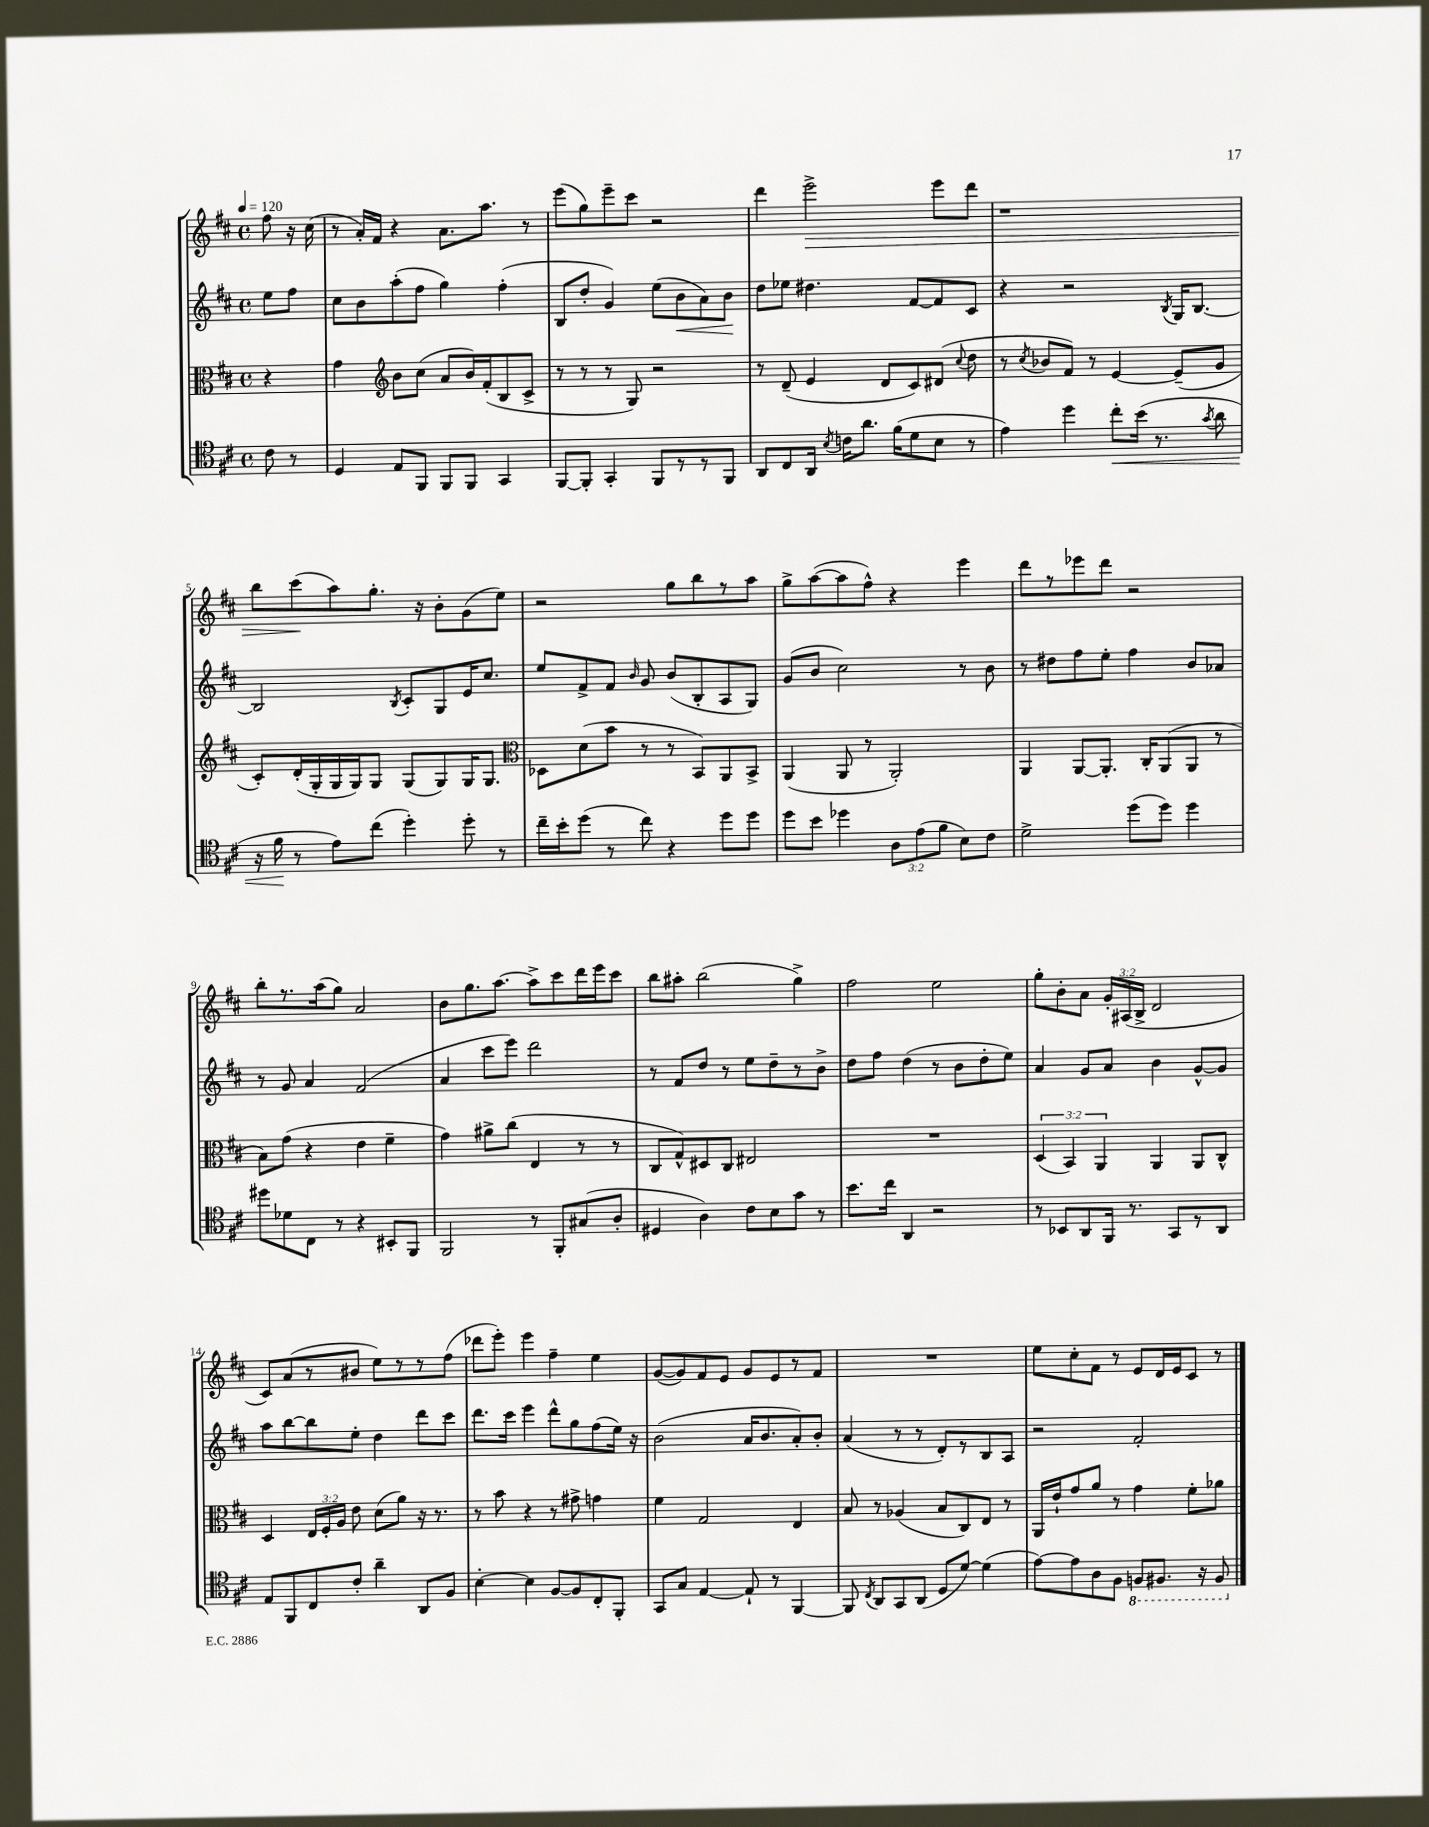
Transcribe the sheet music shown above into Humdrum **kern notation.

**kern	**dynam	**kern	**kern	**dynam	**kern	**dynam
*part4	*part4	*part3	*part2	*part2	*part1	*part1
*staff4	*staff4	*staff3	*staff2	*staff2	*staff1	*staff1
*clefC4	*	*clefC3	*clefG2	*	*clefG2	*
*k[f#c#]	*	*k[f#c#]	*k[f#c#]	*	*k[f#c#]	*
*M4/4	*	*M4/4	*M4/4	*	*M4/4	*
*met(c)	*	*met(c)	*met(c)	*	*met(c)	*
*MM120	*	*MM120	*MM120	*	*MM120	*
=	=	=	=	=	=	=
8c#\	.	4r	8ee\L	.	8ff#\	.
8r	.	.	8ff#\J	.	16r	.
.	.	.	.	.	(16cc#\	.
=1	=1	=1	=1	=1	=1	=1
4D/	.	4g\	8cc#\L	.	8r	.
.	.	.	8b\	.	16a'/LL)	.
.	.	.	.	.	16f#/JJ	.
*	*	*clefG2	*	*	*	*
8E/L	.	8b\L	(8aa'\	.	4r	.
8FF#/J	.	(8cc#\J	8ff#\J	.	.	.
8FF#/L	.	8a/L	4gg\)	.	8.a\L	.
8FF#/J	.	16b/L)	.	.	.	.
.	.	(16f#'/J	.	.	8.aa\J	.
4GG/	.	8B/	(4ff#'\	.	.	.
.	.	8c#^/J	.	.	8r	.
=2	=2	=2	=2	=2	=2	=2
[8FF#/L	.	8r	8B/L	.	(8eee\L	.
8FF#'/J]	.	8r	8dd'/J	.	8gg\)	.
4GG'/	.	8r	4g/)	.	8eee~\	.
.	.	8G/)	.	.	8ccc#\J	.
8FF#/L	.	2r	(8ee\L	.	2r	.
!	!	!	!	!LO:HP:b	!	!
8r	.	.	8b\	<	.	.
8r	.	.	8a\)	.	.	.
8FF#/J	.	.	8b\J	.	.	.
.	.	.	.	[	.	.
=3	=3	=3	=3	=3	=3	=3
8AA/L	.	8r	8dd\L	.	4ddd\	.
8C#/	.	(8d~/	8ee-X\J	.	.	.
!	!	!	!	!	!	!LO:HP:b
16AA/Jk	.	4e/	4.dd#X\	.	2eee^\	>
8qB/	.	.	.	.	.	.
16cn\KL	.	.	.	.	.	.
8.a\J	.	.	.	.	.	.
.	.	8d/L	.	.	.	.
(16f#\KL	.	.	.	.	.	.
8d\	.	8c#/)	[8f#/L	.	.	.
8B\J	.	(8d#X/J	8f#/]	.	8eee\L	.
.	.	8qqcc#/	.	.	.	.
8r	.	8dd\	8c#/J	.	8ddd\J	.
=4	=4	=4	=4	=4	=4	=4
4e\)	.	8r	4r	.	1r	.
.	.	8qcc#/	.	.	.	.
.	.	8b-X/L	.	.	.	.
4dd\	.	8f#/J)	2r	.	.	.
.	.	8r	.	.	.	.
!	!LO:HP:b	!	!	!	!	!
8cc#'\L	<	[4e/	.	.	.	.
(16b\Jk	.	.	.	.	.	.
8.r	.	.	.	.	.	.
.	.	.	8qB/	.	.	.
.	.	(8e~/L]	16G/KL	.	.	.
.	.	.	[8.B/J	.	.	.
8qg/	.	.	.	.	.	.
8a\	.	8g/J	.	.	.	.
!!LO:LB:g=z
=5	=5	=5	=5	=5	=5	=5
16r	.	8c#'/L)	2B/]	.	8bb\L	.
16f#\	.	.	.	.	.	.
8r	[	(16d'/L	.	.	(8ccc#\	.
.	.	16G'/	.	.	.	.
8e\L)	.	16G/	.	.	8aa\)	]
.	.	16G/J)	.	.	.	.
(8cc#\J	.	8G/J	.	.	8.gg'\J	.
.	.	.	8qB/	.	.	.
4dd'\)	.	(8G/L	8c#'/L	.	.	.
.	.	.	.	.	16r	.
.	.	8G/)	8G/	.	8b'\L	.
8dd'\	.	16G/K	16e/K	.	(8g\	.
.	.	8.G/J	8.cc#/J	.	.	.
8r	.	.	.	.	8ee\J)	.
=6	=6	=6	=6	=6	=6	=6
*	*	*clefC3	*	*	*	*
16cc#~\LL	.	8D-X\L	8ee/L	.	2r	.
16b'\J	.	.	.	.	.	.
(8dd\J	.	(8d\	8f#^/	.	.	.
8r	.	8b\J	8f#/J	.	.	.
.	.	.	16qqb/	.	.	.
8cc#\)	.	8r	8g/	.	.	.
4r	.	8r	(8b/L	.	8gg\L	.
.	.	8BB/L)	8B'/	.	8bb\	.
8dd\L	.	8AA/	8A/	.	8r	.
8dd\J	.	8BB^/J	8G/J)	.	8aa\J	.
=7	=7	=7	=7	=7	=7	=7
8dd\L	.	(4AA/	(8g/L	.	8gg^\L	.
8b\J	.	.	8b/J	.	([8aa\	.
4dd-X\	.	8AA/	2cc#\)	.	8aa\]	.
.	.	8r	.	.	8ff#^^\J)	.
12A\L	.	2AA'/)	.	.	4r	.
(12e\	.	.	.	.	.	.
12f#\J	.	.	.	.	.	.
8B\L)	.	.	8r	.	4eee\	.
8c#\J	.	.	8b\	.	.	.
=8	=8	=8	=8	=8	=8	=8
2d^\	.	4AA/	8r	.	8ddd\L	.
.	.	.	8dd#X\L	.	8r	.
.	.	[8AA/L	8ff#\	.	8eee-X\	.
.	.	8.AA'/J]	8ee'\J	.	8ddd\J	.
(8dd\L	.	.	4ff#\	.	2r	.
.	.	16C#'/KL	.	.	.	.
8dd\J)	.	(8AA/	.	.	.	.
4dd\	.	8AA/J	8b/L	.	.	.
.	.	8r	8a-X/J	.	.	.
!!LO:LB:g=z
=9	=9	=9	=9	=9	=9	=9
8dd#X\L	.	8B\L)	8r	.	8bb'\L	.
8d-X\	.	(8g\J	8g/	.	8.r	.
8C#\J	.	4r	4a/	.	.	.
.	.	.	.	.	(16aa\k	.
8r	.	.	.	.	8gg\J)	.
4r	.	4e\	(2f#/	.	2a/	.
8BB#X'/L	.	4f#~\	.	.	.	.
8FF#/J	.	.	.	.	.	.
=10	=10	=10	=10	=10	=10	=10
2FF#/	.	4g\)	4a/	.	8b\L	.
.	.	.	.	.	8.gg\	.
.	.	8a#X^\L	8ccc#\L	.	.	.
.	.	.	.	.	[8.aa\J	.
.	.	(8cc#\J	8eee\J)	.	.	.
8r	.	4E/	2ddd\	.	8aa^\L]	.
8FF#'/L	.	.	.	.	8ccc#\	.
(8G#X/	.	8r	.	.	16ddd\L	.
.	.	.	.	.	16eee\J	.
8A'/J	.	8r	.	.	8ccc#\J	.
=11	=11	=11	=11	=11	=11	=11
4D#X/	.	8C#/L	8r	.	8bb\L	.
.	.	8G^^/)	8f#/L	.	8aa#X'\J	.
4A\)	.	8D#X/	8dd/J	.	(2bb\	.
.	.	8C#/J	8r	.	.	.
8c#\L	.	2E#X/	8ee\L	.	.	.
8B\	.	.	8dd~\	.	.	.
8g\J	.	.	8r	.	4gg^\)	.
8r	.	.	8b^\J	.	.	.
=12	=12	=12	=12	=12	=12	=12
8.b\L	.	1r	8dd\L	.	2ff#\	.
.	.	.	8ff#\J	.	.	.
16cc#\Jk	.	.	.	.	.	.
4AA/	.	.	(4dd\	.	.	.
2r	.	.	8r	.	2ee\	.
.	.	.	8b\L	.	.	.
.	.	.	8dd'\	.	.	.
.	.	.	8ee\J)	.	.	.
=13	=13	=13	=13	=13	=13	=13
8r	.	(6D/	4a/	.	8gg'\L	.
8BB-X/L	.	.	.	.	8b'\	.
.	.	6BB/)	.	.	.	.
8AA/	.	.	8g/L	.	8a\J	.
.	.	6AA/	.	.	.	.
16FF#/Jk	.	.	8a/J	.	24g'/LL	.
.	.	.	.	.	(24A#X/	.
8.r	.	.	.	.	.	.
.	.	.	.	.	24B^/JJ	.
.	.	4AA/	4b\	.	2d/	.
8GG/L	.	.	.	.	.	.
8r	.	8AA/L	[8g^^/L	.	.	.
8AA/J	.	8C#^^/J	8g/J]	.	.	.
!!LO:LB:g=z
=14	=14	=14	=14	=14	=14	=14
8E/L	.	4D/	8aa\L	.	8c#/L)	.
8FF#/	.	.	[8bb\	.	(8a/	.
8C#/	.	24E/LL	8bb\]	.	8r	.
.	.	24F#'/	.	.	.	.
.	.	24A/JJ	.	.	.	.
8c#'/J	.	8e\	8ee'\J	.	8b#X/J	.
4a~\	.	(8d\L	4dd\	.	8ee\L)	.
.	.	8a\J)	.	.	8r	.
8AA/L	.	16r	8ddd\L	.	8r	.
.	.	8.r	.	.	.	.
8F#/J	.	.	8ccc#\J	.	(8ff#\J	.
=15	=15	=15	=15	=15	=15	=15
[4B'\	.	8r	8.ddd\L	.	8ddd-X\L	.
.	.	8b\	.	.	8eee'\J)	.
.	.	.	16ccc#\Jk	.	.	.
4B\]	.	4r	4eee\	.	4eee\	.
[8F#/L	.	8r	8ddd^^\L	.	4ff#~\	.
8F#/]	.	8g#X^\	8gg\	.	.	.
8C#'/	.	4gn\	(8ff#\	.	4ee\	.
8FF#'/J	.	.	16ee\Jk)	.	.	.
.	.	.	16r	.	.	.
=16	=16	=16	=16	=16	=16	=16
8GG/L	.	4f#\	(2b\	.	([8g/L	.
8G/J	.	.	.	.	8g/])	.
[4E/	.	2G/	.	.	8f#/	.
.	.	.	.	.	8e/J	.
8E`/]	.	.	16a/KL	.	8g/L	.
.	.	.	8.b/	.	.	.
8r	.	.	.	.	8e/	.
[4FF#/	.	4E/	8a'/)	.	8r	.
.	.	.	8b'/J	.	8f#/J	.
=17	=17	=17	=17	=17	=17	=17
8FF#/]	.	8B/	(4a/	.	1r	.
8qC#/	.	.	.	.	.	.
8AA/L	.	8r	.	.	.	.
8GG/	.	(4A-X/	8r	.	.	.
(8AA/J	.	.	8r	.	.	.
8D/L	.	8B/L	8d'/L)	.	.	.
[8d/J)	.	8C#/)	8r	.	.	.
(4d\]	.	8E/J	8B/	.	.	.
.	.	8r	8A/J	.	.	.
=18	=18	=18	=18	=18	=18	=18
[8e\L)	.	16AA/LL	2r	.	8ee\L	.
.	.	16e`/J	.	.	.	.
8e\]	.	8g/	.	.	8cc#'\	.
8A\	.	8a/J	.	.	8f#\J	.
8F#\J	.	8r	.	.	8r	.
*8ba	*	*	*	*	*	*
8FFn/L	.	4g\	2f#'/	.	8e/L	.
8.FF#X/J	.	.	.	.	16d/L	.
.	.	.	.	.	16e/J	.
.	.	8f#'\L	.	.	8c#/J	.
16r	.	.	.	.	.	.
8FF#/	.	8a-X\J	.	.	8r	.
*X8ba	*	*	*	*	*	*
==	==	==	==	==	==	==
*-	*-	*-	*-	*-	*-	*-
